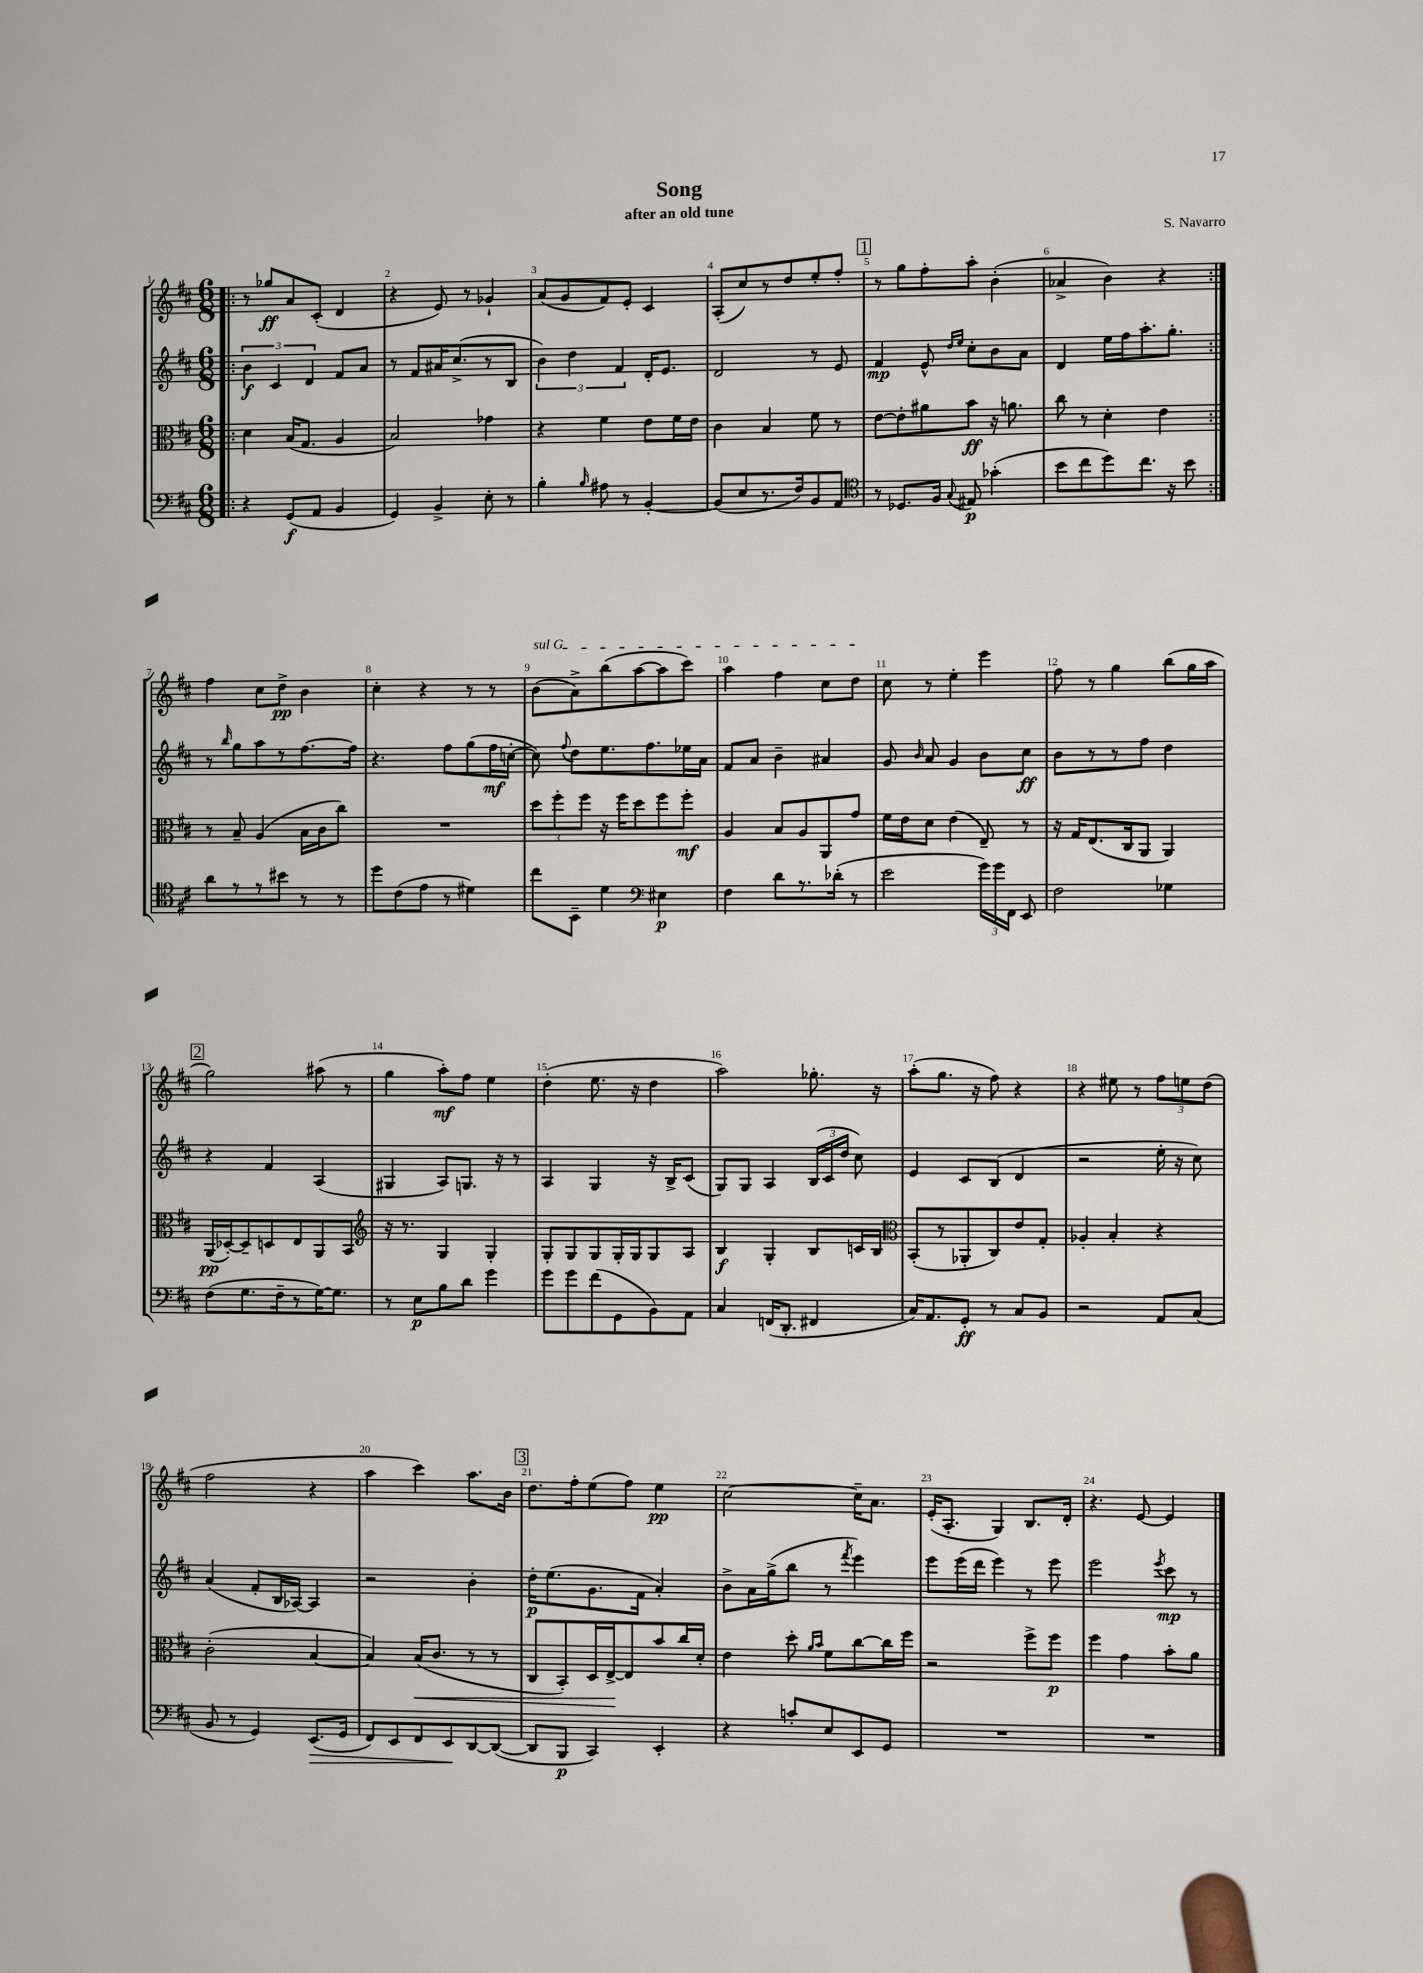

**kern	**dynam	**kern	**dynam	**kern	**dynam	**kern	**dynam
*part4	*part4	*part3	*part3	*part2	*part2	*part1	*part1
*staff4	*staff4	*staff3	*staff3	*staff2	*staff2	*staff1	*staff1
*clefF4	*	*clefC3	*	*clefG2	*	*clefG2	*
*k[f#c#]	*	*k[f#c#]	*	*k[f#c#]	*	*k[f#c#]	*
*M6/8	*	*M6/8	*	*M6/8	*	*M6/8	*
=1!|:	=1!|:	=1!|:	=1!|:	=1!|:	=1!|:	=1!|:	=1!|:
4r	.	4d\	.	6b\	f	8r	.
.	.	.	.	.	.	8gg-X/L	ff
.	.	.	.	6c#/	.	.	.
(8GG/L	f	(16B/KL	.	.	.	8a/	.
.	.	8.G/J	.	.	.	.	.
.	.	.	.	6d/	.	.	.
8AA/J	.	.	.	.	.	(8c#'/J	.
4BB/	.	4A/	.	8f#/L	.	4d/	.
.	.	.	.	8a/J	.	.	.
=2	=2	=2	=2	=2	=2	=2	=2
4GG/)	.	2B/)	.	8r	.	4r	.
.	.	.	.	8f#/L	.	.	.
4BB^/	.	.	.	16a#X/K	.	8e/)	.
.	.	.	.	(8.cc#^/	.	.	.
.	.	.	.	.	.	8r	.
8E'\	.	4g-X\	.	8r	.	4g-X`/	.
8r	.	.	.	8B/J	.	.	.
=3	=3	=3	=3	=3	=3	=3	=3
4B'\	.	4r	.	6b\)	.	(8a/L	.
.	.	.	.	.	.	8g/	.
.	.	.	.	6dd\	.	.	.
16qqB/	.	.	.	.	.	.	.
8A#X\	.	4f#\	.	.	.	8f#/)	.
.	.	.	.	6f#/	.	.	.
8r	.	.	.	.	.	8e'/J	.
[4BB'/	.	8e\L	.	16d'/KL	.	4c#/	.
.	.	.	.	8.e/J	.	.	.
.	.	16f#\L	.	.	.	.	.
.	.	16e\JJ	.	.	.	.	.
=4	=4	=4	=4	=4	=4	=4	=4
(8BB/L]	.	4c#\	.	2d/	.	(8A'/L	.
8E/	.	.	.	.	.	8cc#/)	.
8.r	.	4B/	.	.	.	8r	.
.	.	.	.	.	.	8dd/	.
16F#/k)	.	.	.	.	.	.	.
8BB/	.	8f#\	.	8r	.	8ee'/	.
8AA/J	.	8r	.	8e/	.	8ff#'/J	.
!!LO:REH:place=s1:t=1
=5	=5	=5	=5	=5	=5	=5	=5
*clefC4	*	*	*	*	*	*	*
8r	.	[8e\L	.	4f#/	mp	8r	.
8.D-X/L	.	8e'\]	.	.	.	8gg\L	.
.	.	8a#X\	.	8e^^/	.	8ff#'\	.
16F#/Jk	.	.	.	.	.	.	.
.	.	.	.	16qqdd/LL	.	.	.
8qqG/	.	.	.	16qqee/JJ	.	.	.
8E#X/	p	8b\J	ff	8cc#'\L	.	8aa'\J	.
(4g-X'\	.	16r	.	8b\	.	(4b'\	.
.	.	8.an\	.	.	.	.	.
.	.	.	.	8a\J	.	.	.
=6	=6	=6	=6	=6	=6	=6	=6
8b\L	.	8cc#\	.	4d/	.	4a-X^/	.
8cc#\	.	8r	.	.	.	.	.
8dd\)	.	4d'\	.	16ee\LL	.	4b\)	.
.	.	.	.	16ff#\J	.	.	.
8.cc#\J	.	.	.	8.aa'\	.	.	.
.	.	4e\	.	.	.	4r	.
16r	.	.	.	8.gg'\J	.	.	.
8b\	.	.	.	.	.	.	.
!!LO:LB:g=z
=7:|!	=7:|!	=7:|!	=7:|!	=7:|!	=7:|!	=7:|!	=7:|!
8a\L	.	8r	.	8r	.	4ff#\	.
.	.	.	.	16qqbb/	.	.	.
8r	.	8B~/	.	8gg\L	.	.	.
8r	.	(4A/	.	8aa\	.	8cc#\L	.
8b#X\J	.	.	.	8r	.	8dd^\J	pp
8r	.	16B\LL	.	[8.ff#\	.	4b\	.
.	.	16c#\J	.	.	.	.	.
8r	.	8cc#\J)	.	.	.	.	.
.	.	.	.	16ff#\Jk]	.	.	.
=8	=8	=8	=8	=8	=8	=8	=8
8dd\L	.	2.r	.	4.r	.	4cc#'\	.
(8c#\	.	.	.	.	.	.	.
8e\J	.	.	.	.	.	4r	.
8r	.	.	.	8ff#\L	.	.	.
4d#X\)	.	.	.	(8gg\	.	8r	.
.	.	.	.	16ff#\L	mf	8r	.
.	.	.	.	[16ccn'\JJ	.	.	.
=9	=9	=9	=9	=9	=9	=9	=9
!	!	!	!	!	!	!LO:TX:a:i:t=sul G	!
8cc#\L	.	12dd\L	.	8cc\])	.	(8b\L	.
.	.	12ff#'\	.	.	.	.	.
.	.	.	.	8qqff#/	.	.	.
8BB~\J	.	.	.	8dd\L	.	8a^\)	.
.	.	12ff#\J	.	.	.	.	.
4d\	.	16r	.	8.ee\	.	(8bb\	.
.	.	16ff#\KL	.	.	.	.	.
.	.	8dd\	.	.	.	[8aa\	.
.	.	.	.	8.ff#\	.	.	.
*clefF4	*	*	*	*	*	*	*
4E#X\	p	8ff#\	.	.	.	8aa\]	.
.	.	8ff#'\J	mf	16ee-X\L	.	8ccc#\J)	.
.	.	.	.	16a\JJ	.	.	.
=10	=10	=10	=10	=10	=10	=10	=10
4F#\	.	4A/	.	8f#/L	.	4aa\	.
.	.	.	.	8a/J	.	.	.
8d\L	.	8B/L	.	4b~\	.	4ff#\	.
8.r	.	8A/	.	.	.	.	.
.	.	8AA/	.	4a#X/	.	8cc#\L	.
(16d-X'\Jk	.	.	.	.	.	.	.
8r	.	8g/J	.	.	.	8dd\J	.
=11	=11	=11	=11	=11	=11	=11	=11
2e\	.	16f#\LL	.	8g/	.	8cc#\	.
.	.	16e\J	.	.	.	.	.
.	.	.	.	16qqb/	.	.	.
.	.	8d\J	.	8a/	.	8r	.
.	.	(4e\	.	4g/	.	4ee'\	.
24g\LL)	.	8E~/)	.	8b\L	.	4eee\	.
24g\	.	.	.	.	.	.	.
24FF#\JJ	.	.	.	.	.	.	.
8EE/	.	8r	.	8cc#\J	ff	.	.
=12	=12	=12	=12	=12	=12	=12	=12
2F#\	.	16r	.	8b\L	.	8ff#\	.
.	.	16G/KL	.	.	.	.	.
.	.	(8.E/	.	8r	.	8r	.
.	.	.	.	8r	.	4gg\	.
.	.	16C#/k	.	.	.	.	.
.	.	8AA/J	.	8ff#\J	.	.	.
4G-X\	.	4AA/)	.	4dd\	.	(8bb\L	.
.	.	.	.	.	.	16gg\L	.
.	.	.	.	.	.	16aa\JJ	.
!!LO:LB:g=z
!!LO:REH:place=s1:t=2
=13	=13	=13	=13	=13	=13	=13	=13
(8F#\L	.	(16AA/LL	pp	4r	.	2gg\)	.
.	.	[16D-X'/J)	.	.	.	.	.
8.G\	.	8D-~/]	.	.	.	.	.
.	.	8Dn/	.	4f#/	.	.	.
16F#~\k	.	.	.	.	.	.	.
8r	.	8E/	.	.	.	.	.
[16G\K)	.	8AA/	.	(4A/	.	(8aa#X\	.
8.G\J]	.	.	.	.	.	.	.
.	.	8BB/J	.	.	.	8r	.
=14	=14	=14	=14	=14	=14	=14	=14
*	*	*clefG2	*	*	*	*	*
8r	.	16r	.	4G#X/	.	4gg\	.
.	.	8.r	.	.	.	.	.
8E\L	p	.	.	.	.	.	.
8B\	.	4G/	.	8A/L)	.	8aa'\L)	mf
8d\J	.	.	.	8.Gn/J	.	8ff#\J	.
4g\	.	4G'/	.	.	.	4ee\	.
.	.	.	.	16r	.	.	.
.	.	.	.	8r	.	.	.
=15	=15	=15	=15	=15	=15	=15	=15
8g\L	.	8G'/L	.	4A/	.	(4dd'\	.
8g\	.	8G/	.	.	.	.	.
(8f#\	.	8G/	.	4G/	.	8.ee\	.
8GG\	.	16G'/L	.	.	.	.	.
.	.	16G/J	.	.	.	16r	.
8BB\)	.	8G/	.	16r	.	4dd\	.
.	.	.	.	16B^/KL	.	.	.
8AA\J	.	8A/J	.	(8c#/J	.	.	.
=16	=16	=16	=16	=16	=16	=16	=16
4C#/	.	4B/	f	8G/L)	.	2aa\)	.
.	.	.	.	8G/J	.	.	.
(16FFn/KL	.	4G'/	.	4A/	.	.	.
8.DD'/J	.	.	.	.	.	.	.
4FF#X/	.	8B/L	.	(24B/LL	.	8.gg-X'\	.
.	.	.	.	24c#/	.	.	.
.	.	.	.	24dd/JJ	.	.	.
.	.	16cn/L	.	8cc#\)	.	.	.
.	.	16B/JJ	.	.	.	16r	.
=17	=17	=17	=17	=17	=17	=17	=17
*	*	*clefC3	*	*	*	*	*
16C#/KL)	.	(8BB'/L	.	4e/	.	(8aa'\L	.
8.AA/	.	.	.	.	.	.	.
.	.	8r	.	.	.	8.gg\J	.
8GG'/J	ff	8AA-X'/	.	8c#/L	.	.	.
.	.	.	.	.	.	16r	.
8r	.	8C#/)	.	(8B/J	.	8ff#\)	.
8C#/L	.	8e/	.	4d/	.	4r	.
8BB/J	.	8G'/J	.	.	.	.	.
=18	=18	=18	=18	=18	=18	=18	=18
2r	.	4A-X'/	.	2r	.	4r	.
.	.	4B'/	.	.	.	8ee#X\	.
.	.	.	.	.	.	8r	.
8AA/L	.	4r	.	16ee'\	.	12ff#\L	.
.	.	.	.	16r	.	.	.
.	.	.	.	.	.	12een\	.
(8C#/J	.	.	.	8cc#\)	.	.	.
.	.	.	.	.	.	(12dd\J	.
!!LO:LB:g=z
=19	=19	=19	=19	=19	=19	=19	=19
8BB/	.	(2c#'\	.	(4a/	.	2ff#\	.
8r	.	.	.	.	.	.	.
4GG/)	.	.	.	8f#'/L	.	.	.
.	.	.	.	16B/L	.	.	.
.	.	.	.	[16A-X/JJ)	.	.	.
!	!LO:HP:b	!	!	!	!	!	!
(8.EE/L	>	[4B/	.	4A-/]	.	4r	.
16GG/Jk	.	.	.	.	.	.	.
=20	=20	=20	=20	=20	=20	=20	=20
8FF#/L)	.	4B/])	.	2r	.	4aa\	.
8EE/	.	.	.	.	.	.	.
!	!	!	!LO:HP:b	!	!	!	!
8FF#/	.	(16B/KL	<	.	.	4ccc#\)	.
.	.	8.c#/J	.	.	.	.	.
8EE/	.	.	.	.	.	.	.
[8DD/	]	8r	.	4b'\	.	8.aa\L	.
(8DD/J_	.	8r	.	.	.	.	.
.	.	.	.	.	.	16b\Jk	.
!!LO:REH:place=s1:t=3
=21	=21	=21	=21	=21	=21	=21	=21
8DD/L]	.	8C#/L	.	16dd'\KL	p	8.dd\L	.
.	.	.	.	(8.ee\	.	.	.
8BBB/J	p	8BB'/)	.	.	.	.	.
.	.	.	.	.	.	16ff#'\k	.
4CC#/)	.	16D/L	.	8.g\	.	(8ee\	.
.	.	[16E^/J	.	.	.	.	.
.	.	8E/]	[	.	.	8ff#\J)	.
.	.	.	.	16f#\Jk	.	.	.
4EE'/	.	8b/	.	4a'/)	.	4ee\	pp
.	.	16cc#/L	.	.	.	.	.
.	.	16d'/JJ	.	.	.	.	.
=22	=22	=22	=22	=22	=22	=22	=22
4r	.	4e\	.	8b^\L	.	[2cc#\	.
.	.	.	.	16a\L	.	.	.
.	.	.	.	(16gg^\J	.	.	.
8cn'/L	.	8dd'\	.	8bb\J	.	.	.
.	.	16qqa/LL	.	.	.	.	.
.	.	16qqb/JJ	.	.	.	.	.
8E/	.	8f#\L	.	8r	.	.	.
.	.	.	.	8qfff#/	.	.	.
8EE/	.	[8cc#\	.	4eee\)	.	16cc#~\KL]	.
.	.	.	.	.	.	8.a\J	.
8GG/J	.	16cc#\L]	.	.	.	.	.
.	.	16ff#\JJ	.	.	.	.	.
=23	=23	=23	=23	=23	=23	=23	=23
2.r	.	2r	.	8eee\L	.	(16e'/KL	.
.	.	.	.	.	.	8.A'/J	.
.	.	.	.	(16eee\L	.	.	.
.	.	.	.	16ddd\JJ	.	.	.
.	.	.	.	4eee\)	.	4G/)	.
.	.	8ff#^\L	.	8r	.	8.B/L	.
.	.	8ff#\J	p	8eee\	.	.	.
.	.	.	.	.	.	16d'/Jk	.
=24	=24	=24	=24	=24	=24	=24	=24
2.r	.	4ff#\	.	2eee\	.	4.r	.
.	.	4g\	.	.	.	.	.
.	.	.	.	.	.	[8e/	.
.	.	.	.	8qeee/	.	.	.
.	.	8b'\L	.	8ccc#\	mp	4e/]	.
.	.	8a\J	.	8r	.	.	.
==	==	==	==	==	==	==	==
*-	*-	*-	*-	*-	*-	*-	*-
